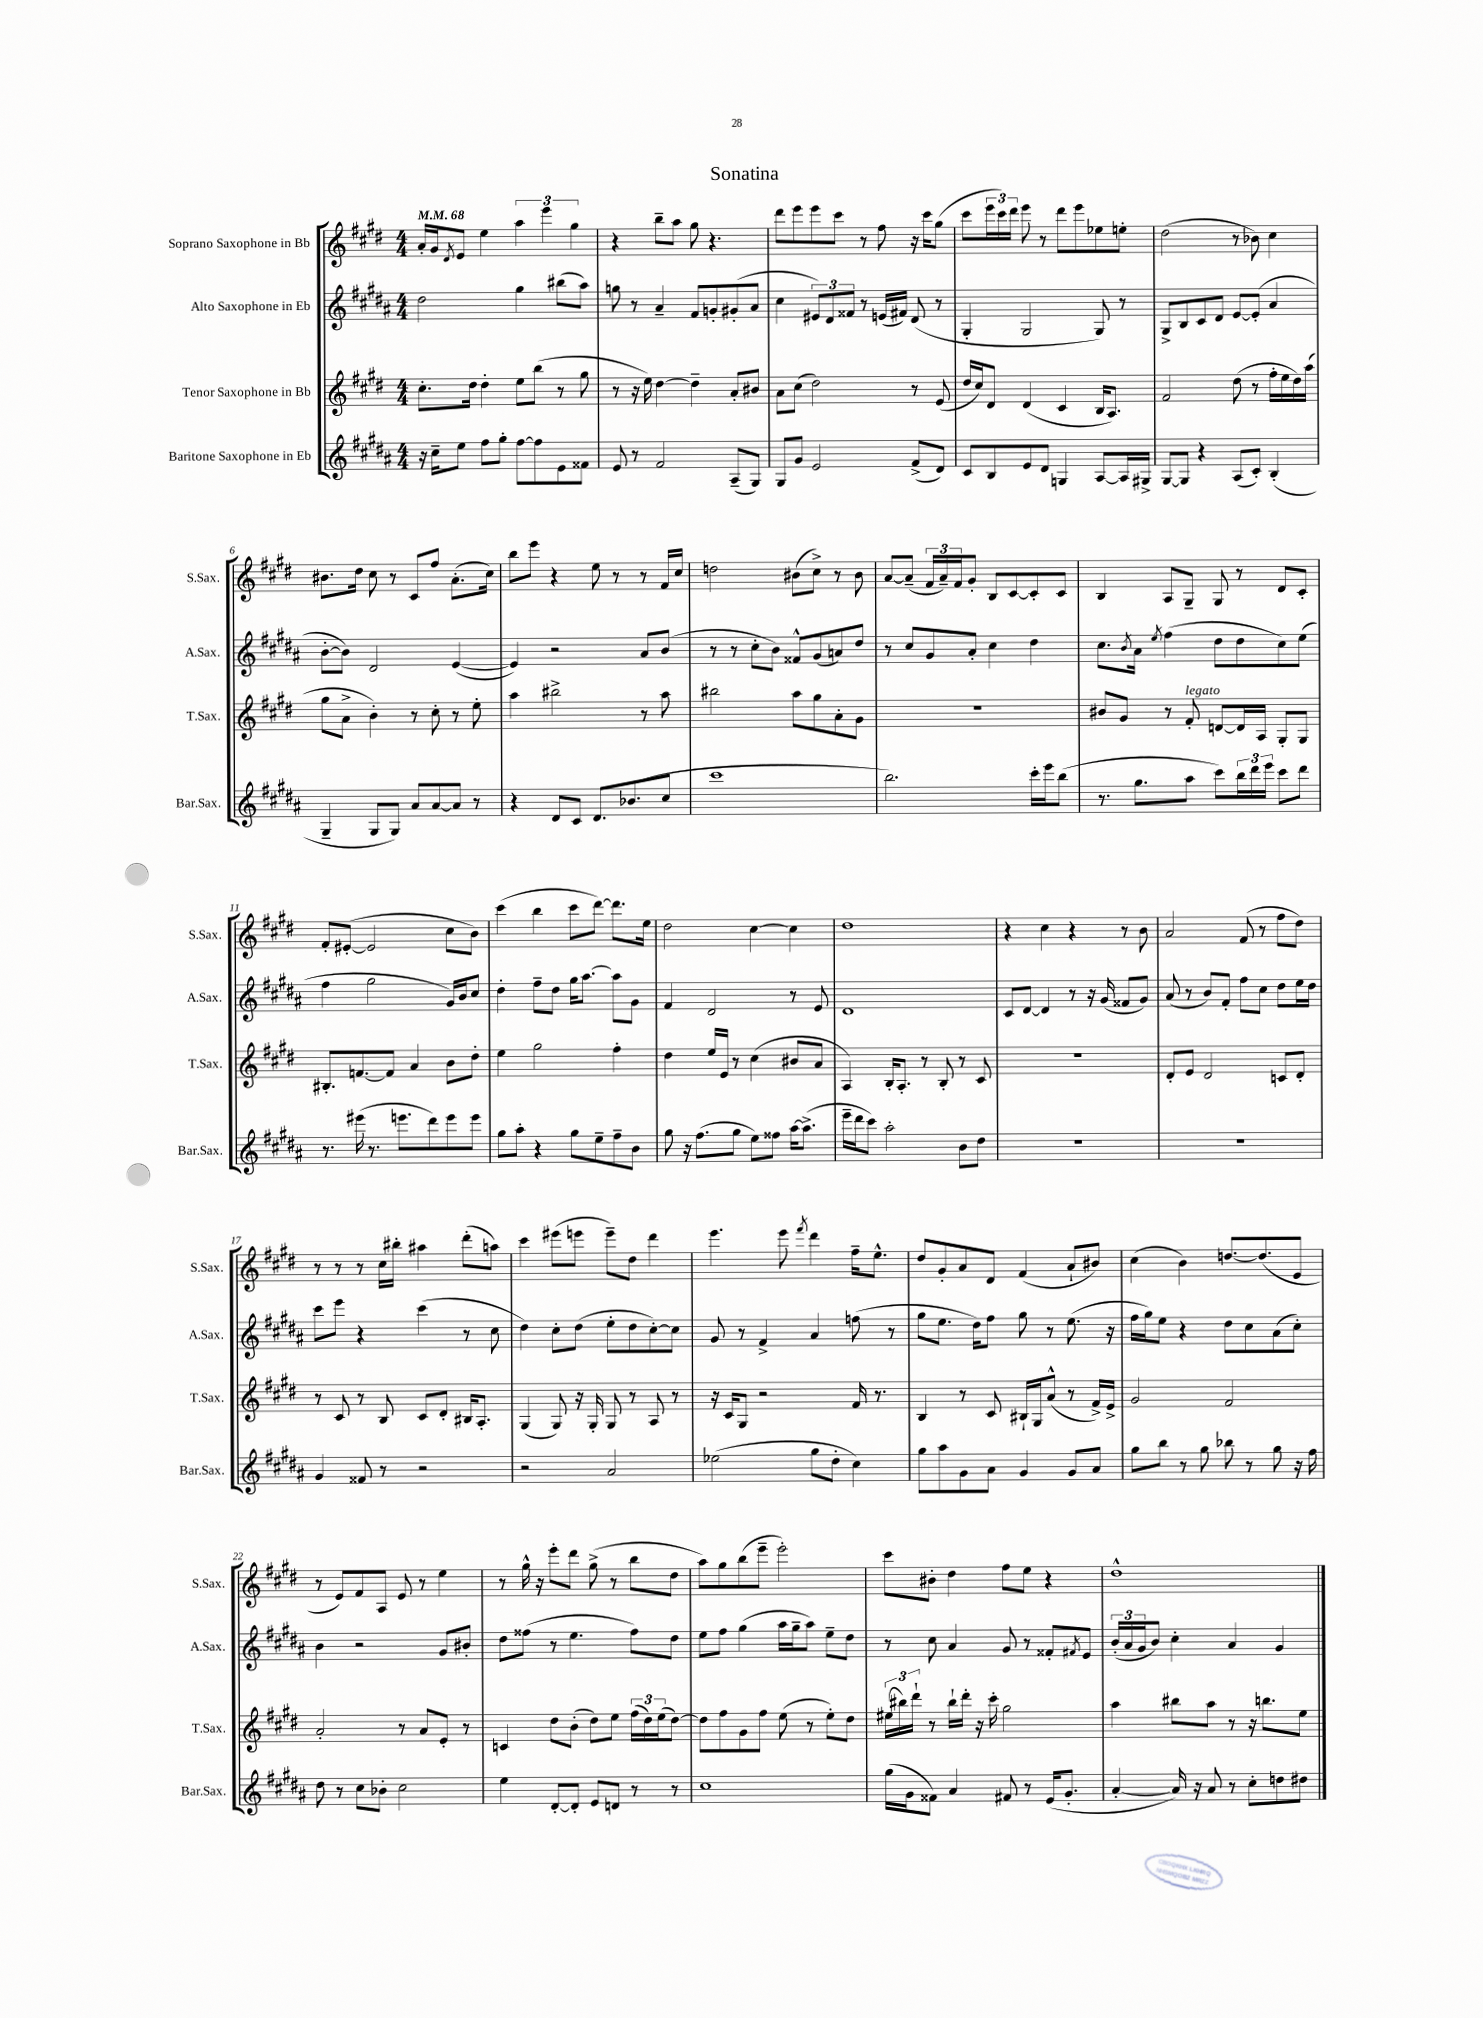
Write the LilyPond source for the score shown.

\header { title = "Sonatina" }
<<
\new StaffGroup <<
\new Staff = "s0" \with { instrumentName = "Soprano Saxophone in Bb" shortInstrumentName = "S.Sax." } {
    \clef treble \key e \major \numericTimeSignature \time 4/4 \tempo 4 = 68
    a'16-. gis'16 \acciaccatura { dis'8 } e'8 e''4 \tuplet 3/2 { a''4 e'''4 gis''4 } |
    r4 b''8-- a''8 gis''8 r4. |
    dis'''8 e'''8 e'''8 cis'''8 r8 fis''8 r16 cis'''16 gis''8( |
    cis'''8 \tuplet 3/2 { e'''16 cis'''16) dis'''16 } e'''8 r8 dis'''8 e'''8 ees''8 e''8-. |
    dis''2( r8 bes'8) cis''4 |
    bis'8. dis''16 cis''8 r8 cis'8 fis''8 a'8.-.( cis''16) |
    b''8 e'''8 r4 e''8 r8 r8 fis'16 cis''16 |
    d''2 bis'8( cis''8->) r8 bis'8 |
    a'8~ a'8--( \tuplet 3/2 { fis'16 a'16--) fis'16 } gis'8-. b8 cis'8~ cis'8-. cis'8 |
    b4 a8 gis8-- gis8 r8 dis'8 cis'8-. |
    fis'8-. eis'8~-.( eis'2 cis''8 b'8) |
    cis'''4( b''4 cis'''8 dis'''8~) dis'''8. e''16 |
    dis''2 cis''4~ cis''4 |
    dis''1 |
    r4 cis''4 r4 r8 b'8 |
    a'2 fis'8( r8 fis''8 dis''8) |
    r8 r8 r8 cis''16 bis''16-. ais''4 dis'''8-.( a''8) |
    cis'''4 eis'''8( e'''8 e'''8--) dis''8 dis'''4 |
    e'''4. e'''8 \acciaccatura { fis'''8 } dis'''4 fis''16-- e''8.-^ |
    dis''8 gis'8-. a'8 dis'8 fis'4( a'8-! bis'8) |
    cis''4( b'4) d''8.~ d''8.( e'8 |
    r8 e'8) fis'8 a8 e'8 r8 e''4 |
    r8 gis''16-^ r16 e'''8-. dis'''8 gis''8->( r8 b''8 dis''8 |
    a''8) gis''8 b''8( e'''8-- e'''2-.) |
    cis'''8 bis'8-. dis''4 fis''8 e''8 r4 |
    dis''1-^ \bar "|." |
}
\new Staff = "s1" \with { instrumentName = "Alto Saxophone in Eb" shortInstrumentName = "A.Sax." } {
    \clef treble \key b \major \numericTimeSignature \time 4/4
    dis''2 gis''4 bis''8( ais''8) |
    g''8 r8 ais'4-- fis'8 g'8-. gis'8-.( ais'8 |
    cis''4 \tuplet 3/2 { eis'8) dis'8 fisis'8 } r8 e'16( fis'16) dis'8( r8 |
    gis4-. gis2 gis8) r8 |
    gis8-> b8 cis'8 dis'8 e'8~ e'8-.( ais'4 |
    b'8~-. b'8) dis'2 e'4~( |
    e'4) r2 ais'8 b'8( |
    r8 r8 cis''8-. b'8) fisis'8-^ gis'8( a'8) dis''8 |
    r8 cis''8 gis'8 ais'8-. cis''4 dis''4 |
    cis''8. \acciaccatura { b'8 } ais'16 \acciaccatura { e''8 } fis''4( dis''8 dis''8 cis''8) e''8( |
    fis''4 gis''2 gis'16) b'16 cis''8 |
    dis''4-. fis''8-- dis''8 gis''16 ais''8.~ ais''8 gis'8 |
    fis'4 dis'2 r8 e'8 |
    dis'1 |
    cis'8 dis'8~ dis'4 r8 r16 gis'16( fisis'8 gis'8) |
    ais'8( r8 b'8) fis'8-. fis''8 cis''8 dis''8 e''16 dis''16 |
    cis'''8 e'''8 r4 cis'''4( r8 cis''8 |
    dis''4) cis''8-. dis''8( e''8-. dis''8 cis''8~-.) cis''8 |
    gis'8 r8 fis'4-> ais'4 f''8( r8 |
    gis''8 e''8. dis''16) fis''8 gis''8 r8 e''8.( r16 |
    fis''16 gis''16) e''8 r4 dis''8 cis''8 ais'8( cis''8-.) |
    b'4 r2 gis'8 bis'8-. |
    dis''8 fisis''8( r8 e''4. fisis''8) dis''8 |
    e''8 fis''8 gis''4( ais''16 gis''16-- ais''8) e''8-- dis''8 |
    r8 cis''8 ais'4 gis'8 r8 fisis'8-. \acciaccatura { fis'8 } e'8 |
    \tuplet 3/2 { b'16-.( ais'16 gis'16 } b'8) cis''4-. ais'4 gis'4 \bar "|." |
}
\new Staff = "s2" \with { instrumentName = "Tenor Saxophone in Bb" shortInstrumentName = "T.Sax." } {
    \clef treble \key e \major \numericTimeSignature \time 4/4
    cis''8.-. dis''16 dis''4-. e''8 b''8( r8 gis''8 |
    r8 r16 e''16) dis''4~ dis''4-- a'8-. bis'8 |
    a'8 cis''8( dis''2) r8 e'8( |
    dis''16 cis''16) dis'8 dis'4( cis'4 b16 a8.) |
    fis'2 dis''8( r8 fis''16-. e''16 dis''16) a''16( |
    gis''8 a'8-> b'4-.) r8 cis''8-. r8 e''8-. |
    a''4 bis''2-> r8 a''8 |
    bis''2 a''8 gis''8 a'8-. gis'8 |
    R1 |
    bis'8 gis'8 r8 fis'8-.^\markup { \italic "legato" } d'8~ d'16 a16 gis8-. gis8 |
    bis8.-. f'8.~ f'8 a'4 b'8 dis''8-. |
    e''4 gis''2 fis''4-. |
    dis''4 e''16 e'16 r8 cis''4( bis'8 a'8 |
    a4) b16-. a8.-. r8 b8-. r8 cis'8 |
    R1 |
    dis'8-. e'8 dis'2 c'8 dis'8-. |
    r8 cis'8 r8 b8 cis'8 dis'8-. bis16 a8.-. |
    gis4( gis8) r16 gis16-. gis8 r8 a8 r8 |
    r16 cis'16 gis8 r2 fis'16 r8. |
    b4 r8 cis'8 bis16-! gis16 a'8-^( r8 fis'16->) e'16-> |
    gis'2 fis'2 |
    a'2-. r8 a'8 e'8-. r8 |
    c'4 dis''8 b'8-.( dis''8) e''8 \tuplet 3/2 { fis''16( dis''16) e''16( } dis''8~) |
    dis''8 fis''8 gis'8 fis''8 e''8( r8 e''8-.) dis''8 |
    \tuplet 3/2 { eis''16( bis''16) dis'''16-! } r8 bis''16-! dis'''16-. r16 cis'''16-. gis''2 |
    a''4 bis''8 a''8 r8 r16 b''8. e''8 \bar "|." |
}
\new Staff = "s3" \with { instrumentName = "Baritone Saxophone in Eb" shortInstrumentName = "Bar.Sax." } {
    \clef treble \key b \major \numericTimeSignature \time 4/4
    r16 cis''16-- e''8 fis''8 gis''8-. fis''8~ fis''8 e'8 fisis'8 |
    e'8 r8 fis'2 ais8--( gis8) |
    gis8 gis'8 e'2 fis'8->( dis'8) |
    cis'8 b8 e'8 dis'8 g4 ais8~ ais16 gis16-> |
    gis8~ gis8 r4 ais8( cis'8-.) b4-.( |
    gis4-- gis8 gis8) ais'8 ais'8~ ais'8 r8 |
    r4 dis'8 cis'8 dis'8. bes'8.( cis''8 |
    cis'''1 |
    b''2.) cis'''16-. e'''16 b''8( |
    r8. gis''8. ais''8 cis'''8) \tuplet 3/2 { b''16 dis'''16 e'''16 } cis'''8 dis'''8 |
    r8. eis'''16( r8. e'''8. dis'''8) e'''8 e'''8 |
    gis''8 ais''8-. r4 gis''8 e''8-- fis''8-- b'8 |
    gis''8 r16 fis''8.( gis''8 e''8) fisis''8 ais''16~ ais''8.->( |
    e'''16-- dis'''16 cis'''8) ais''2-. b'8 dis''8 |
    R1 |
    R1 |
    gis'4 fisis'8 r8 r2 |
    r2 ais'2 |
    ees''2( gis''8 dis''8-. cis''4) |
    gis''8 ais''8 gis'8 ais'8 gis'4 gis'8 ais'8 |
    gis''8 b''8 r8 gis''8 bes''8 r8 gis''8 r16 fis''16 |
    dis''8 r8 cis''8 bes'8-. cis''2 |
    e''4 dis'8~-. dis'8-. e'8 d'8 r8 r8 |
    cis''1 |
    gis''16( gis'16 fisis'8) ais'4 fis'8 r8 e'16( gis'8.-. |
    ais'4~-. ais'16) r16 ais'8 r8 cis''8-. d''8 dis''8 \bar "|." |
}
>>
>>
